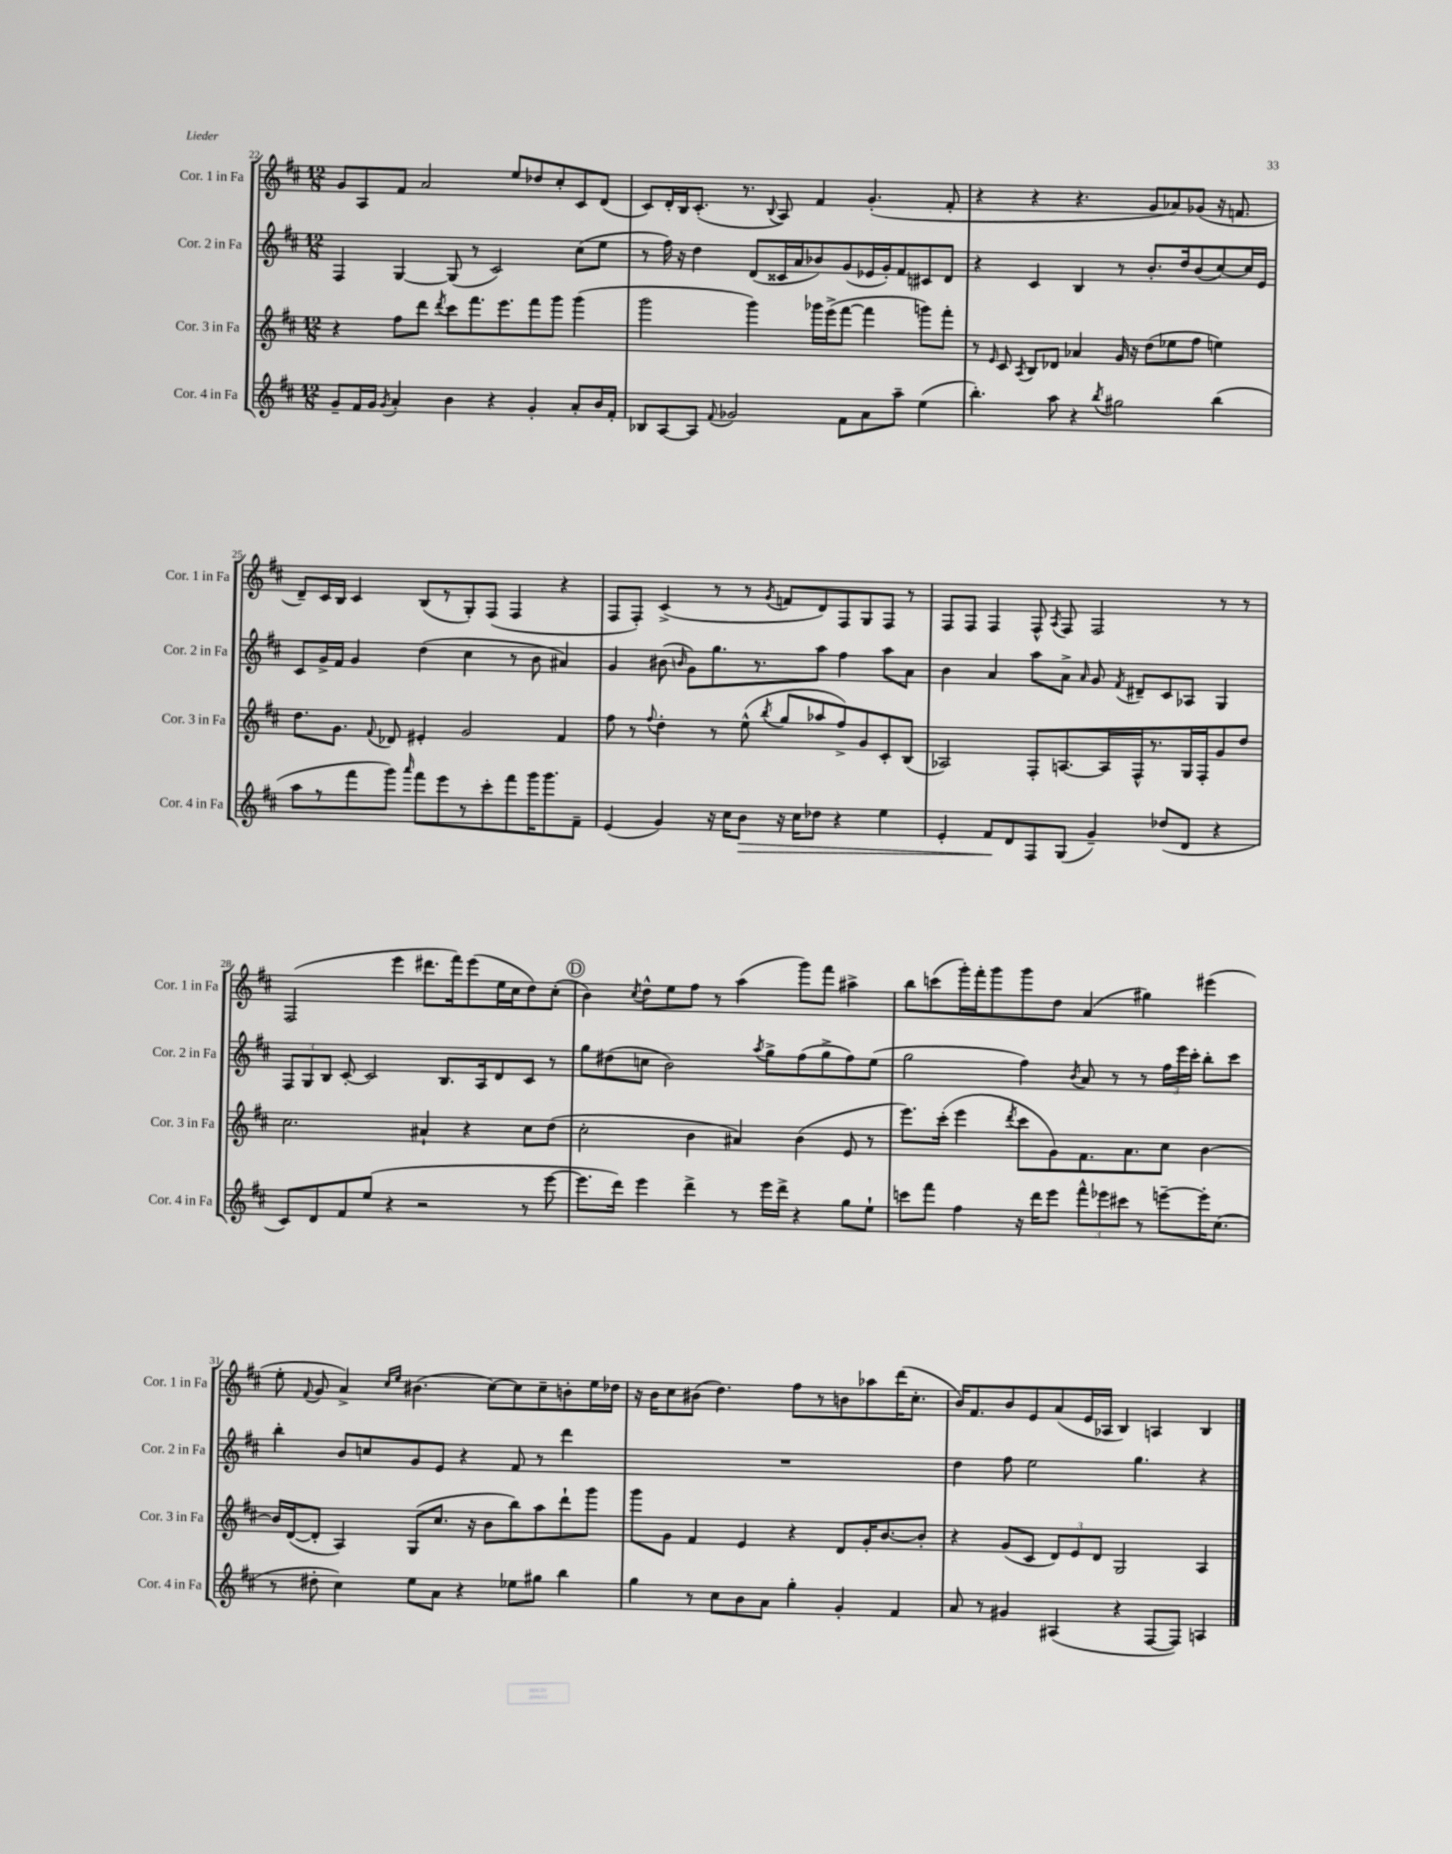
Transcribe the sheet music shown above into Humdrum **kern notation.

**kern	**dynam	**kern	**kern	**kern
*part4	*part4	*part3	*part2	*part1
*staff4	*staff4	*staff3	*staff2	*staff1
*I"Cor. 4 in Fa	*	*I"Cor. 3 in Fa	*I"Cor. 2 in Fa	*I"Cor. 1 in Fa
*I'Cor. 4 in Fa	*	*I'Cor. 3 in Fa	*I'Cor. 2 in Fa	*I'Cor. 1 in Fa
*clefG2	*	*clefG2	*clefG2	*clefG2
*k[f#c#]	*	*k[f#c#]	*k[f#c#]	*k[f#c#]
*M12/8	*	*M12/8	*M12/8	*M12/8
=22	=22	=22	=22	=22
8g~/L	.	4r	4F#/	8g/L
16f#/L	.	.	.	8A/
16g/JJ	.	.	.	.
8qg/	.	.	.	.
4a'/	.	8ff#\L	[4G/	8f#/J
.	.	8ddd\J	.	2a/
.	.	8qddd/	.	.
4b\	.	8ccc#\L	(8G/]	.
.	.	8.fff#\	8r	.
4r	.	.	2c#/)	.
.	.	8.eee\	.	.
.	.	.	.	8ee/L
4g'/	.	8fff#\	.	8dd-X/
.	.	8ggg\J	.	8cc#'/
8a'/L	.	(4ggg\	(8cc#\L	8c#/
16b/L	.	.	8ee\J	(8d/J
16f#'/JJ	.	.	.	.
=23	=23	=23	=23	=23
8B-X/L	.	2ggg\	8r	8c#/L)
[8A/	.	.	16ff#\)	16d'/L
.	.	.	16r	16B/J
8A/J]	.	.	4dd\	(8.c#'/J
8qqf#/	.	.	.	.
2g-X/	.	.	.	.
.	.	.	.	8.r
.	.	4ggg\)	(8d/L	.
.	.	.	.	8qqB/
.	.	.	16c##X/L	8A/)
.	.	.	16a/J	.
.	.	16ggg-X\LL	8b-X/)	4f#/
.	.	(16eee^\J	.	.
8f#\L	.	[8fff#\J	(8g/	.
8a\	.	4fff#\]	16e-X/L	(4.g'/
.	.	.	16g'/J)	.
8aa~\J	.	.	8f#/	.
(4ee\	.	8gggn\L)	8c#X/	.
.	.	8fff#'\J	8d/J	8f#'/
=24	=24	=24	=24	=24
4.bb'\)	.	8r	4r	4r
.	.	16qqe/	.	.
.	.	8c#/	.	.
.	.	8qA/	.	.
.	.	8B/L	4c#/	4r
8aa\	.	8d-X/J	.	.
4r	.	4a-X/	4B/	4.r
8qbb/	.	.	.	.
2gg#X\	.	16g/	8r	.
.	.	16r	.	.
.	.	(8dd\L	8.b'/L	8g/L
.	.	8ee-X\	.	8a-X/)
.	.	.	16dd/k	.
.	.	8ff#\J	(8b/	(8g-X/J
(4bb\	.	4een\)	[8cc#/)	16r
.	.	.	.	8.fn/
.	.	.	16cc#/L]	.
.	.	.	16e/JJ	.
!!LO:LB:g=z
=25	=25	=25	=25	=25
8aa\L	.	8.dd\L	8c#/L	8d~/L)
8r	.	.	16g^/L	16c#/L
.	.	8.g\J	16f#/JJ	16B/JJ
8fff#\	.	.	4g/	4c#/
.	.	8qqf#/	.	.
8ggg\J)	.	8d-X/	.	.
16qqaaa/	.	.	.	.
8fff#\L	.	4e#X'/	(4dd\	(8B/L
8eee\	.	.	.	8r
8r	.	2g/	4cc#\	8G'/)
8ccc#'\	.	.	.	(8F#/J
8fff#\	.	.	8r	4F#/
16ggg\K	.	.	8b\	.
8.ggg\	.	.	.	.
.	.	4f#/	4a#X/)	4r
8f#~\J	.	.	.	.
=26	=26	=26	=26	=26
(4e/	.	8ff#\	4g/	8F#/L
.	.	8r	.	8F#'/J)
.	.	8qqff#/	.	.
4g/)	.	4dd'\	(8b#X\	(4c#^/
.	.	.	16qqbn/	.
.	.	.	8g\L)	.
16r	.	8r	8.gg\	8r
16cc#\KL	.	.	.	.
!	!LO:HP:b	!	!	!
8b\J	>	(8ee^^\	.	8r
.	.	.	8.r	.
.	.	8qbb/	.	8qg/
16r	.	8gg/L	.	8fn/L
16cc#\KL	.	.	.	.
8dd-X\J	.	8aa-X/	8aa\J	8d/)
4r	.	8ff#^/)	4ff#\	8F#/
.	.	8g/	.	8G/
4ee\	.	8c#'/	8aa\L	8F#/J
.	.	(8B/J	8a\J	8r
=27	=27	=27	=27	=27
4e'/	.	2A-X/)	4b\	8F#/L
.	.	.	.	8F#/J
8f#/L	.	.	4a/	4F#/
8d/	]	.	.	.
8F#/	.	8F#'/L	8aa\L	8F#^^/
.	.	.	.	8qA/
(8G/J	.	[8.An/	8a^\J	8F#/
.	.	.	16qqa/	.
4g~/)	.	.	8g/	2F#/
.	.	16A/L]	.	.
.	.	.	8qf#/	.
.	.	16F#^^/J	8d#X~/L	.
.	.	8.r	.	.
(8dd-X/L	.	.	8c#/	.
8d/J	.	16G/L	8A-X/J	.
.	.	16F#'/J	.	.
4r	.	8g/	4G/	8r
.	.	8dd/J	.	8r
!!LO:LB:g=z
=28	=28	=28	=28	=28
8c#/L)	.	2.cc#\	12F#/L	(2F#/
.	.	.	12G/	.
8d/	.	.	.	.
.	.	.	12B/J	.
8f#/	.	.	[8c#'/	.
(8ee/J	.	.	2c#/]	.
4r	.	.	.	4eee\
2r	.	4a#X`/	.	8.ddd#X\L
.	.	.	8.B/L	.
.	.	.	.	16fff#\k)
.	.	4r	.	(8eee\
.	.	.	16A/k	.
.	.	.	8d/	16ee\L
.	.	.	.	16cc#\J
8r	.	8cc#\L	8c#/J	8dd\)
[8eee\	.	(8dd\J	8r	(8cc#'\J
!!LO:REH:place=s1:t=D
=29	=29	=29	=29	=29
8.eee\L]	.	2cc#'\	8gg\L	4b\)
.	.	.	(8dd#X\	.
16ddd\Jk)	.	.	.	.
.	.	.	.	8qcc#/
4eee\	.	.	8ccn\J	8dd^^\L
.	.	.	2b\)	8ee\
4ddd^\	.	4b\	.	8ff#\J
.	.	.	.	8r
8r	.	4a#X/)	.	(4aa\
.	.	.	8qaa/	.
16eee\LL	.	.	8gg^\L	.
16ddd^\JJ	.	.	.	.
4r	.	(4b\	(8ff#\	8ggg\L)
.	.	.	8gg^\	8fff#\J
8gg\L	.	8e/	8ff#\)	4aa#X^\
8ee`\J	.	8r	(8ee\J	.
=30	=30	=30	=30	=30
8cccn\L	.	8.eee\L)	2gg\	8bb\L
8fff#\J	.	.	.	(8cccn\
.	.	(16ccc#'\Jk	.	.
4ff#\	.	4eee\	.	16ggg'\L)
.	.	.	.	16fff#'\J
.	.	.	.	8ggg\
.	.	8qddd/	.	.
16r	.	8ccc#\L	4ff#\)	8ggg\
16ddd\KL	.	.	.	.
8eee\J	.	8g\)	.	8dd\J
.	.	.	8qb/	.
12fff#^^\L	.	8.f#\	8a/	(4a/
12eee-X\	.	.	.	.
.	.	.	8r	.
12ccc#X\J	.	.	.	.
.	.	8.a\	.	.
8r	.	.	8r	4gg#X\)
[8eeen~\L	.	8cc#\J	24ff#\LL	.
.	.	.	24eee\	.
.	.	.	24ccc#'\JJ	.
16eee'\K]	.	[4b\	8bb'\L	(4eee#X\
(8.cc#\J	.	.	.	.
.	.	.	8ccc#\J	.
!!LO:LB:g=z
=31	=31	=31	=31	=31
8r	.	16b/LL]	4bb'\	8ee'\
.	.	([16d/J	.	.
.	.	.	.	8qqf#/
8dd#X'\	.	8d'/J]	.	8g/
4cc#\)	.	4A/)	8b/L	4a^/)
.	.	.	8ccn/	.
.	.	.	.	16qqcc#/LL
.	.	.	.	16qqee/JJ
8ee\L	.	(8G/L	8g/	(4.b#X\
8a\J	.	8.cc#/J	8e/J	.
4r	.	.	4r	.
.	.	16r	.	.
.	.	8b\L	.	[8cc#\L)
8ee-X\L	.	8bb\)	8f#/	8cc#\]
8gg#X\J	.	8aa\	8r	8cc#~\
4bb\	.	8ddd`\	4ddd\	8bn'\
.	.	8ggg\J	.	16ee\L
.	.	.	.	16dd-X\JJ
=32	=32	=32	=32	=32
4gg\	.	8ggg\L	1.r	16r
.	.	.	.	16b\KL
.	.	8g\J	.	8cc#\
8r	.	4f#/	.	(8b#X\J
8cc#\L	.	.	.	4.dd\)
8b\	.	4e/	.	.
8a\J	.	.	.	.
4gg'\	.	4r	.	8ff#\L
.	.	.	.	8r
4g'/	.	8d/L	.	8bn\
.	.	16g'/K	.	8aa-X\
.	.	[8.b/	.	.
4f#/	.	.	.	(16ddd\K
.	.	.	.	8.cc#'\J
.	.	8b'/J]	.	.
=33	=33	=33	=33	=33
8a/	.	4r	4dd\	16b/KL)
.	.	.	.	8.f#/
8r	.	.	.	.
4g#X/	.	(8g/L	8ff#\	8b/
.	.	8c#/J	2ee\	8e/
(4A#X/	.	12d/L)	.	(8a/
.	.	12e/	.	.
.	.	.	.	16e/L
.	.	12d/J	.	.
.	.	.	.	16A-X/JJ
4r	.	2G/	.	4B/)
.	.	.	4.gg\	.
[8F#/L	.	.	.	4An/
8F#/J])	.	.	.	.
4An/	.	4A/	4r	4B/
==	==	==	==	==
*-	*-	*-	*-	*-
